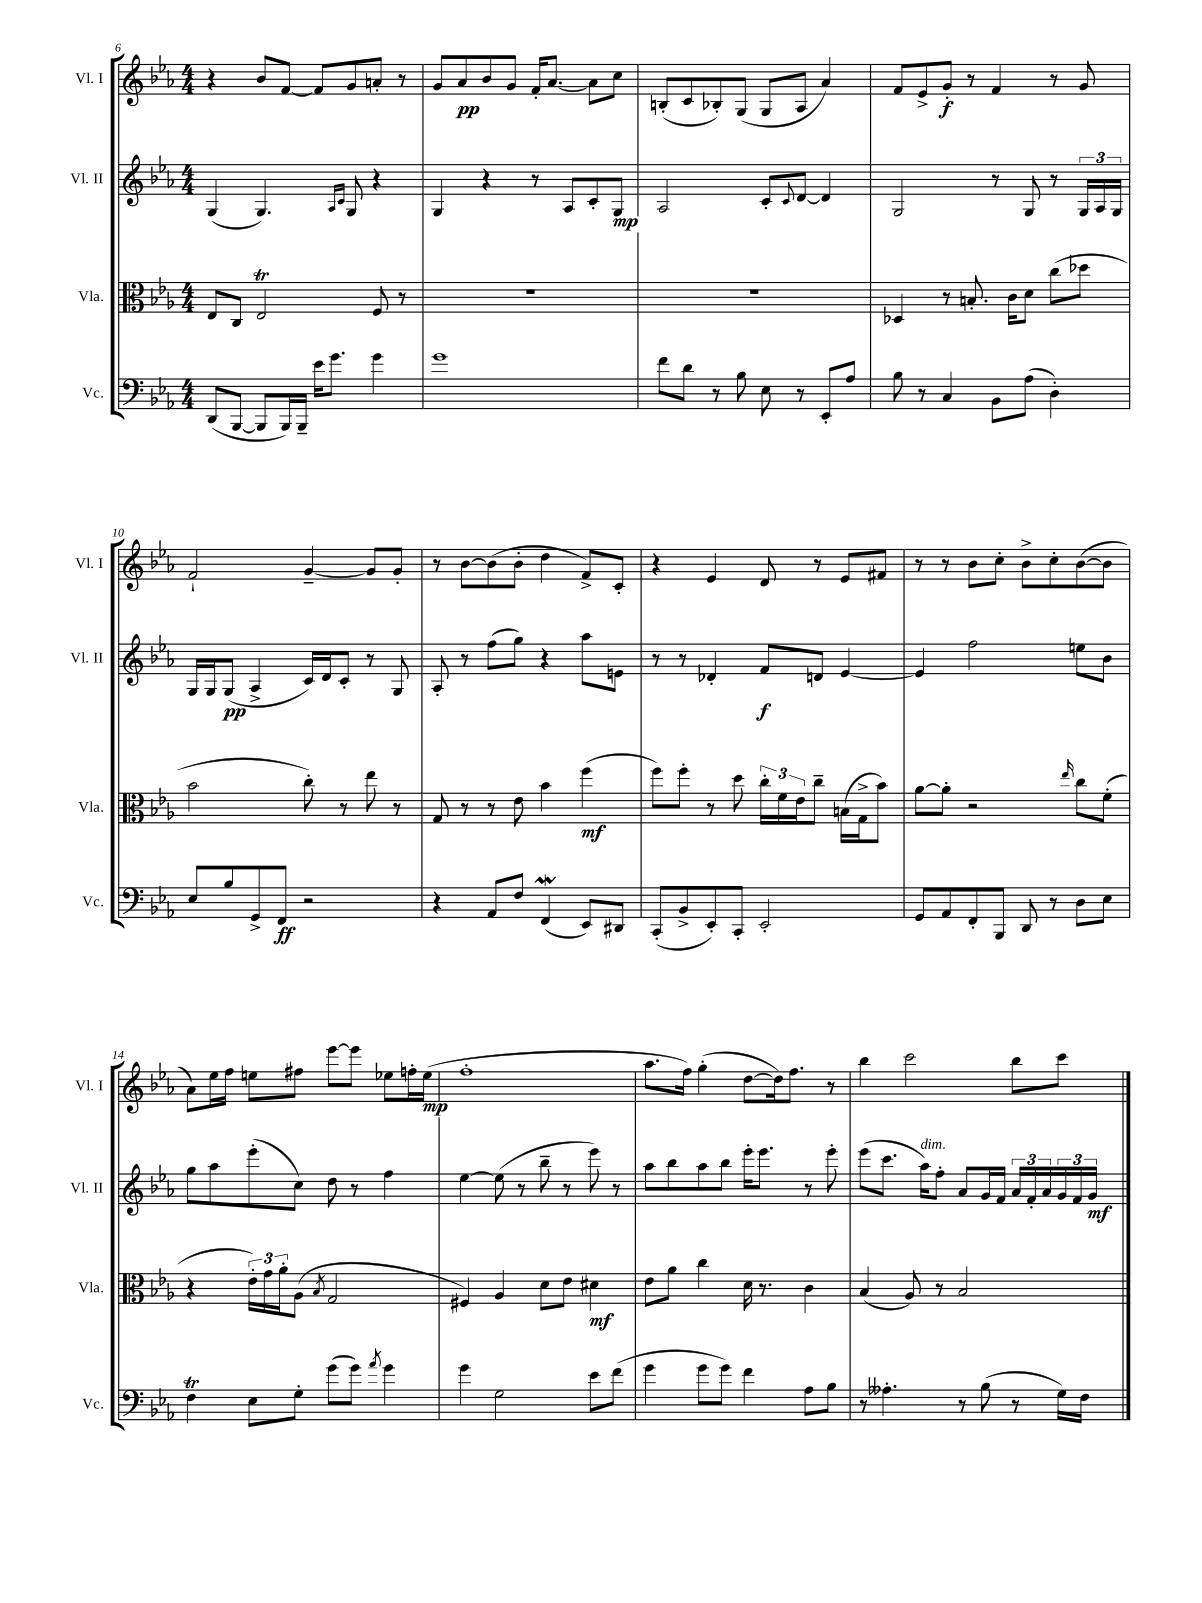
<<
\new StaffGroup <<
\new Staff = "s0" \with { instrumentName = "Vl. I" shortInstrumentName = "Vl. I" } {
    \clef treble \key ees \major \numericTimeSignature \time 4/4
    r4 bes'8 f'8~ f'8 g'8 a'8-. r8 |
    g'8 aes'8\pp bes'8 g'8 f'16-. aes'8.~ aes'8 c''8 |
    b8-.( c'8 bes8-.) g8( g8 aes8 aes'4) |
    f'8 ees'8-> g'8-.\f r8 f'4 r8 g'8 |
    f'2-! g'4~-- g'8 g'8-. |
    r8 bes'8~ bes'8( bes'8-. d''4 f'8->) c'8-. |
    r4 ees'4 d'8 r8 ees'8 fis'8 |
    r8 r8 bes'8 c''8-. bes'8-> c''8-. bes'8~( bes'8 |
    aes'8) ees''16 f''16 e''8 fis''8 ees'''8~ ees'''8 ees''8 f''16-. ees''16\mp( |
    f''1-. |
    aes''8. f''16) g''4-.( d''8~ d''16) f''8. r8 |
    bes''4 c'''2 bes''8 c'''8 \bar "|." |
}
\new Staff = "s1" \with { instrumentName = "Vl. II" shortInstrumentName = "Vl. II" } {
    \clef treble \key ees \major \numericTimeSignature \time 4/4
    g4( g4.) \grace { aes16 c'16 } g8 r4 |
    g4 r4 r8 aes8 c'8-. g8\mp |
    aes2 c'8-. \appoggiatura { c'8 } d'8~ d'4 |
    g2 r8 g8 r8 \tuplet 3/2 { g16 aes16 g16 } |
    g16 g16 g8\pp( aes4-> c'16) d'16 c'8-. r8 g8 |
    aes8-. r8 f''8( g''8) r4 aes''8 e'8 |
    r8 r8 des'4-. f'8\f d'8 ees'4~ |
    ees'4 f''2 e''8 bes'8 |
    g''8 aes''8 ees'''8-.( c''8) d''8 r8 f''4 |
    ees''4~ ees''8( r8 bes''8-- r8 ees'''8) r8 |
    aes''8 bes''8 aes''8 bes''8 ees'''16-. ees'''8. r8 ees'''8-. |
    ees'''8( c'''8. aes''16^\markup { \italic "dim." }) f''8-. aes'8 g'16 f'16 \tuplet 3/2 { aes'16 f'16-. aes'16 } \tuplet 3/2 { g'16 f'16 g'16\mf } \bar "|." |
}
\new Staff = "s2" \with { instrumentName = "Vla." shortInstrumentName = "Vla." } {
    \clef alto \key ees \major \numericTimeSignature \time 4/4
    ees8 c8 ees2\trill f8 r8 |
    R1 |
    R1 |
    des4 r8 b8.-. c'16 d'8 c''8( des''8 |
    bes'2 c''8-.) r8 ees''8 r8 |
    g8 r8 r8 ees'8 bes'4 f''4\mf( |
    f''8) f''8-. r8 d''8 \tuplet 3/2 { c''16-. f'16 ees'16 } c''8-- b16( g16-> bes'8) |
    aes'8~ aes'8-. r2 \grace { ees''16 } c''8 f'8-.( |
    r4 \tuplet 3/2 { ees'16-.) g'16 aes'16-. } aes8( \acciaccatura { bes8 } g2 |
    fis4) aes4 d'8 ees'8 dis'4\mf |
    ees'8 aes'8 c''4 d'16 r8. c'4 |
    bes4( aes8) r8 bes2 \bar "|." |
}
\new Staff = "s3" \with { instrumentName = "Vc." shortInstrumentName = "Vc." } {
    \clef bass \key ees \major \numericTimeSignature \time 4/4
    d,8( bes,,8~ bes,,8 bes,,16) bes,,16-- ees'16 g'8. g'4 |
    g'1 |
    f'8 d'8 r8 bes8 ees8 r8 ees,8-. aes8 |
    bes8 r8 c4 bes,8 aes8( d4-.) |
    ees8 bes8 g,8-> f,8\ff r2 |
    r4 aes,8 f8 f,4\mordent( ees,8) dis,8 |
    c,8-.( bes,8-> ees,8-.) c,8-. ees,2-. |
    g,8 aes,8 f,8-. bes,,8 d,8 r8 d8 ees8 |
    f4\trill ees8 g8-. g'8( g'8) \acciaccatura { aes'8 } g'4 |
    g'4 g2 ees'8 f'8( |
    g'4 g'8 g'8) f'4 aes8 bes8 |
    r8 aeses4.-. r8 bes8( r8 g16) f16 \bar "|." |
}
>>
>>
\layout { \context { \Score currentBarNumber = #6 } }
